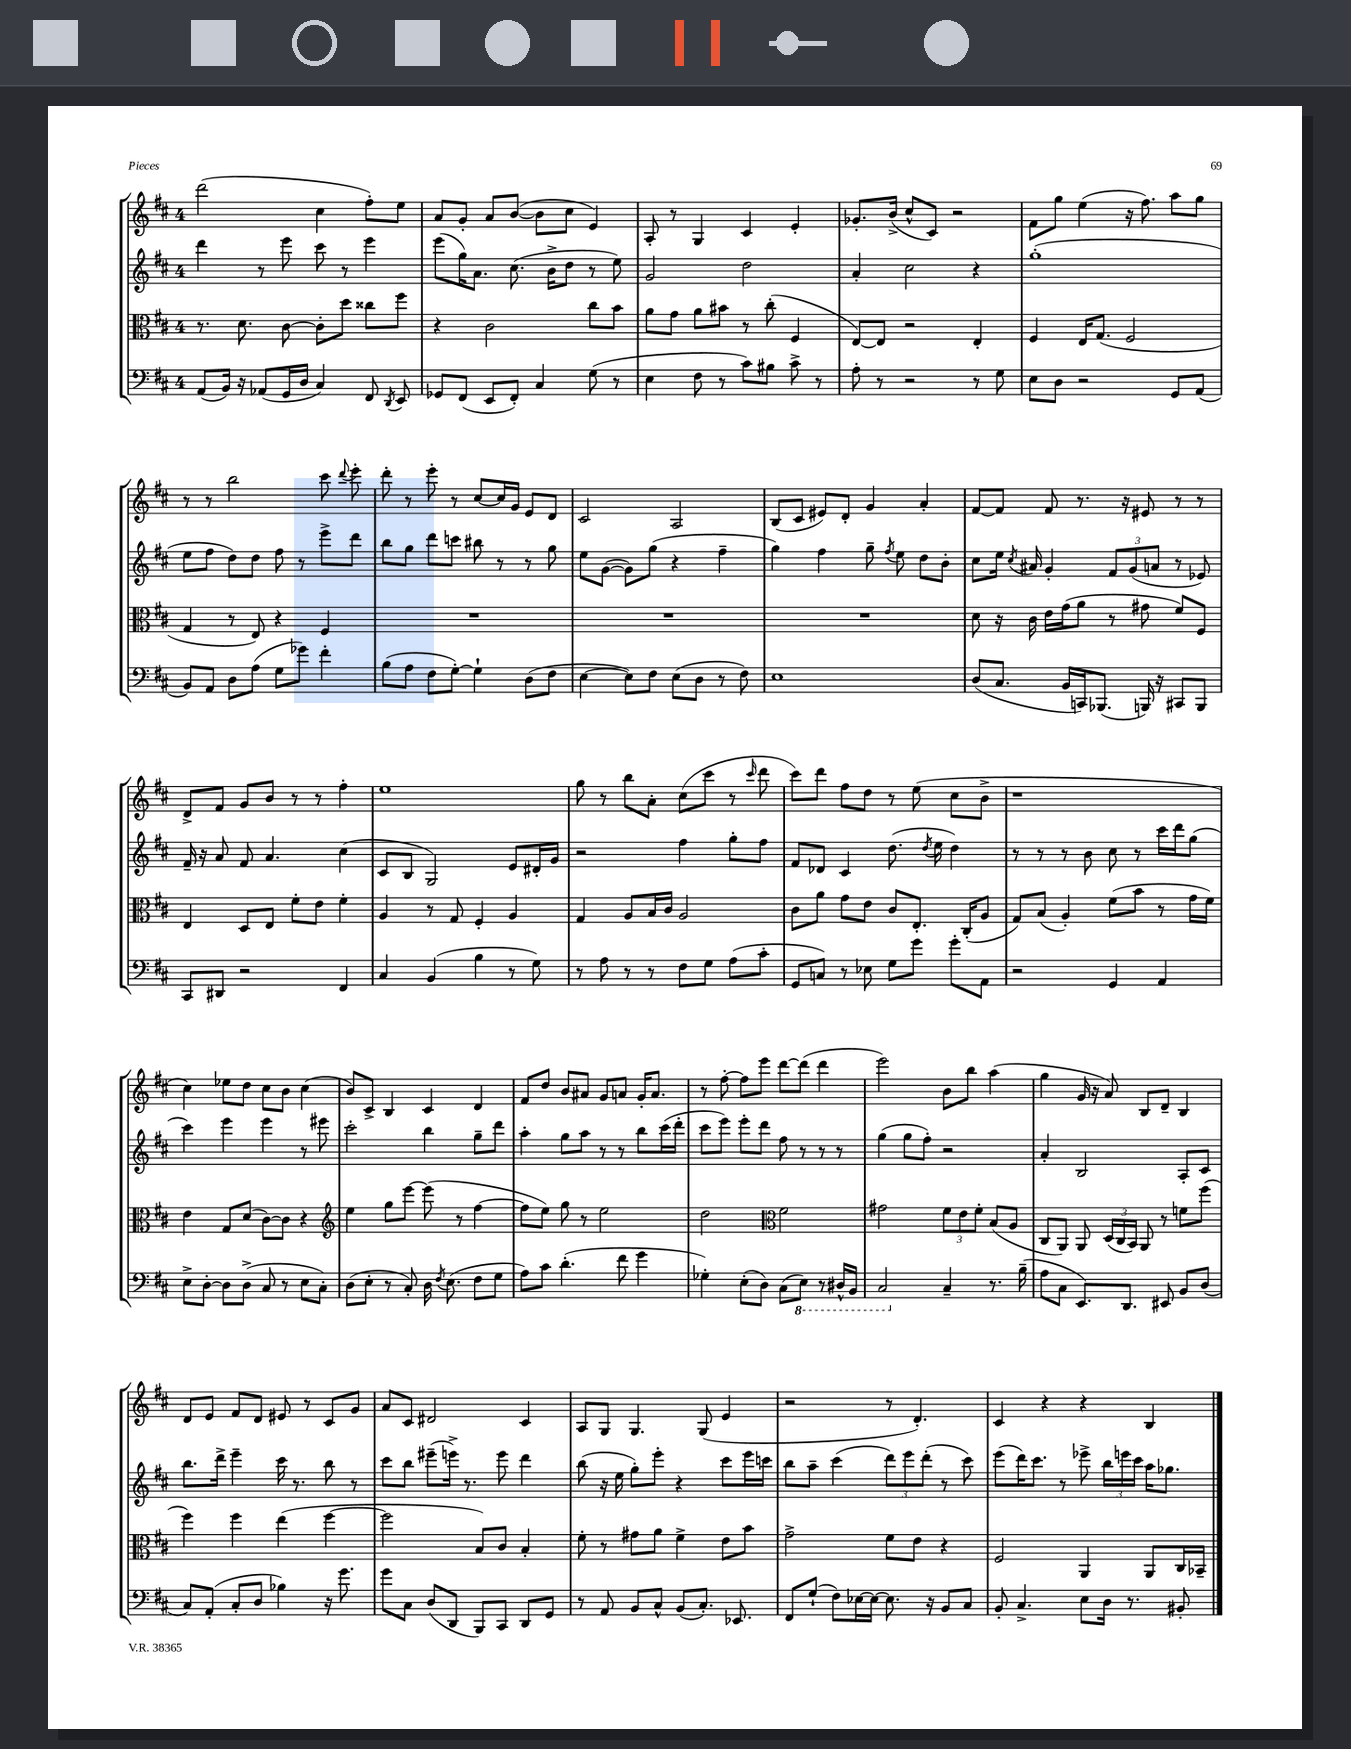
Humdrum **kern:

**kern	**kern	**kern	**kern
*staff4	*staff3	*staff2	*staff1
*clefF4	*clefC3	*clefG2	*clefG2
*k[f#c#]	*k[f#c#]	*k[f#c#]	*k[f#c#]
*M4/4	*M4/4	*M4/4	*M4/4
(8AA	8.r	4ddd	(2ddd
16BB)	.	.	.
16r	8.d	.	.
(8AA-	.	8r	.
16GG	[8c#	8eee	.
16D	.	.	.
4C#)	8c#']	8ccc#	4cc#
.	8dd	8r	.
8FF#	8cc##	4eee	8ff#')
8qDD	.	.	.
8EE	8ff#	.	8ee
=	=	=	=
8GG-	4r	(8eee	8a
(8FF#	.	16gg)	8g'
.	.	8.a	.
8EE	2c#	.	8a
8FF#')	.	(8.cc#	([8b
4C#	.	.	8b]
.	.	16b^	.
.	.	8dd	8cc#
(8G	8cc#	8r	4e)
8r	8b	8ee)	.
=	=	=	=
4E	8a	2g	8A'
.	8g	.	8r
8F#	8a	.	4G
8r	8b#	.	.
8c#)	8r	2dd	4c#
8B#	(8cc#'	.	.
8c#^	4F#	.	4e'
8r	.	.	.
=	=	=	=
8A'	[8E)	4a'	8.g-'
8r	8E]	.	.
.	.	.	(16b^
2r	2r	2cc#	8cc#^^
.	.	.	8c#)
.	.	.	2r
8r	4E'	4r	.
8G	.	.	.
=	=	=	=
8E	4F#	(1gg'	8f#
8D	.	.	8gg
2r	16E	.	(4ee
.	(8.G	.	.
.	2F#	.	16r
.	.	.	8.ff#)
8GG	.	.	8aa
(8AA	.	.	8gg
=	=	=	=
8BB)	4G	8ee	8r
8AA	.	8ff#	8r
8D	8r	8dd)	2bb
(8A	8E)	8dd	.
8G	4r	8ff#	.
8g-)	.	8r	.
4f#'	4F#	8eee^	8ccc#
.	.	.	8qqddd
.	.	8ddd	8eee'
=	=	=	=
(8B	1r	8bb	8ddd'
8A	.	8gg	8r
8F#	.	8ddd	8eee'
[8G')	.	8ccc	8r
4G`]	.	8bb#	[8cc#
.	.	8r	16cc#]
.	.	.	16g
(8D	.	8r	8e
8F#	.	8gg	8d
=	=	=	=
[4E	1r	8ee	2c#
.	.	([8g	.
8E])	.	8g])	.
8F#	.	(8gg	.
(8E	.	4r	2A
8D	.	.	.
8r	.	4ff#~	.
8F#)	.	.	.
=	=	=	=
1E	1r	4gg)	(8B
.	.	.	8c#
.	.	4ff#	8e#)
.	.	.	8d'
.	.	8gg~	4g
.	.	8qff#	.
.	.	8ee	.
.	.	8dd	4a'
.	.	8b'	.
=	=	=	=
(8D	8d	8cc#	[8f#
8.C#	16r	16ee	8f#]
.	.	8qcc#	.
.	16c#	16a#	.
.	16e	4g'	8f#
16BB	(16g	.	.
16CC)	8a	.	8.r
(8.BBB-	.	.	.
.	8r	12f#	.
.	.	.	16r
.	.	(12g	.
16BBB)	8g#	.	8e#
.	.	12a	.
16r	.	.	.
8CC#	8f#)	8r	8r
8BBB	8F#	8e-)	8r
=	=	=	=
8CC#	4E	16f#~	8d^
.	.	16r	.
8DD#	.	8a	8f#
2r	8D	8f#	8g
.	8E	4.a	8b
.	8f#'	.	8r
.	8e	.	8r
4FF#	4f#'	(4cc#	4ff#'
=	=	=	=
4C#	4A	8c#	1ee
.	.	8B	.
(4BB	8r	2G)	.
.	8G	.	.
4B	4F#'	.	.
8r	4A	8e	.
8G)	.	16d#'	.
.	.	16g	.
=	=	=	=
8r	4G	2r	8gg
8A	.	.	8r
8r	8A	.	8bb
8r	16B	.	8a'
.	16c#	.	.
8F#	2A	4ff#	(8cc#
8G	.	.	8ccc#
(8A	.	8gg'	8r
.	.	.	16qqccc#
8c#'	.	8ff#	8ddd
=	=	=	=
8GG	8c#	8f#	8ccc#)
8C)	8a	8d-	8ddd
8r	8g	4c#	8ff#
8E-	8e	.	8dd
8G	8c#	(8.dd	8r
8g	8.E'	.	(8ee
.	.	8qdd	.
.	.	16ee	.
8g'	.	4dd)	8cc#
.	(16C#'	.	.
8AA	8A	.	8b^
=	=	=	=
2r	8G)	8r	1r
.	(8B	8r	.
.	4A')	8r	.
.	.	8b	.
4GG	(8f#	8cc#	.
.	8b	8r	.
4AA	8r	16ccc#	.
.	.	16ddd	.
.	16g	(8gg	.
.	16f#)	.	.
=	=	=	=
8E^	4e	4ccc#)	4cc#)
[8D'	.	.	.
8D]	8G	4eee	8ee-
(8D^	(8d	.	8dd
8C#	[8c#)	4eee	8cc#
8r	8c#]	.	8b
8E	4r	8r	(4cc#
8C#')	.	8eee#	.
=	=	=	=
*	*clefG2	*	*
(8D	4ee	2ccc#'	8b)
8E'	.	.	8c#^
8r	8gg	.	4B
8C#')	[8eee	.	.
16D	(8eee]	4bb	4c#
8qF#	.	.	.
(8.E	.	.	.
.	8r	.	.
8F#	[4ff#	8gg~	4d
8G	.	8ddd	.
=	=	=	=
8A)	8ff#]	4aa'	8f#
8c#	8ee)	.	8dd
(4.d'	8gg	8gg	8b
.	8r	8aa	8a#
.	2ee	8r	8g
8f#	.	8r	8a
4g	.	8bb	16g'
.	.	.	8.a
.	.	(16ccc#	.
.	.	16ddd'	.
=	=	=	=
4G-')	2dd	8ccc#	8r
.	.	8eee)	[8ff#'
(8E'	.	8eee'	8ff#]
8D)	.	8ddd	8eee
*	*clefC3	*	*
(8C#	2f#	8ff#	[8ddd
8EE)	.	8r	(8ddd]
8r	.	8r	4ddd
16DD#^^	.	8r	.
16BBB	.	.	.
=	=	=	=
2CC#	2g#	(4gg	2eee)
.	.	8gg	.
.	.	8ff#')	.
4C#~	12f#	2r	8b
.	12e	.	.
.	.	.	8bb
.	12f#'	.	.
8.r	(8B	.	(4aa
.	8A	.	.
(16B~	.	.	.
=	=	=	=
8A	8C#	4a'	4gg
8C#	8AA)	.	.
8.EE)	8AA	2B	16g
.	.	.	16r
.	(24D	.	8a)
.	24C#	.	.
8.DD	.	.	.
.	24BB)	.	.
.	8AA	.	8B
8EE#	8r	.	8d~
8BB	8f	8A'	4B
(8D	(8ff#	8c#	.
=	=	=	=
8C#)	4ff#)	8.bb	8d
(8AA'	.	.	8e
.	.	16ddd^	.
8C#'	4ff#	4eee~	8f#
8D	.	.	8d
4B-)	(4ee	16ccc#	8e#
.	.	8.r	.
.	.	.	8r
16r	[4ff#	8bb	8c#
8.g	.	.	.
.	.	8r	8g
=	=	=	=
8g	2ff#]	8ccc#	8a
8C#	.	8bb	8c#
(8D	.	(8eee#~	2d#
8DD	.	16eee^)	.
.	.	8.r	.
8BBB)	8B)	.	.
8CC#	8c#	8eee	.
8DD	4B'	4ddd	4c#
8GG	.	.	.
=	=	=	=
8r	8f#'	(8bb	8A
8AA	8r	16r	8G
.	.	16ee	.
8BB	8g#	8gg')	4.G
8C#^^	8a	8eee'	.
(8BB	4f#^	4r	.
8.C#')	.	.	(8G
.	8e	8ccc#	4e
8.EE-	.	.	.
.	8b	16eee	.
.	.	16ccc	.
=	=	=	=
8FF#	2g^	8bb	2r
(8G`	.	8aa~	.
8F#)	.	(4ccc#	.
[16E-	.	.	.
16E-_	.	.	.
8.E-]	8f#	12ddd)	8r
.	.	12eee	.
.	8e	.	4.d')
.	.	(12ddd'	.
16r	.	.	.
8BB	4r	8r	.
8C#	.	8ccc#)	.
=	=	=	=
8BB'	2F#	(8eee	4c#
4.C#^	.	16ddd)	.
.	.	8.ccc#	.
.	.	.	4r
.	.	8r	.
8E	4AA	8eee-^	4r
16D	.	24bb	.
.	.	24eee	.
8.r	.	.	.
.	.	24ccc#	.
.	8AA	16aa	4B
.	.	8.gg-	.
8BB#'	16C#	.	.
.	16BB-~	.	.
==	==	==	==
*-	*-	*-	*-
